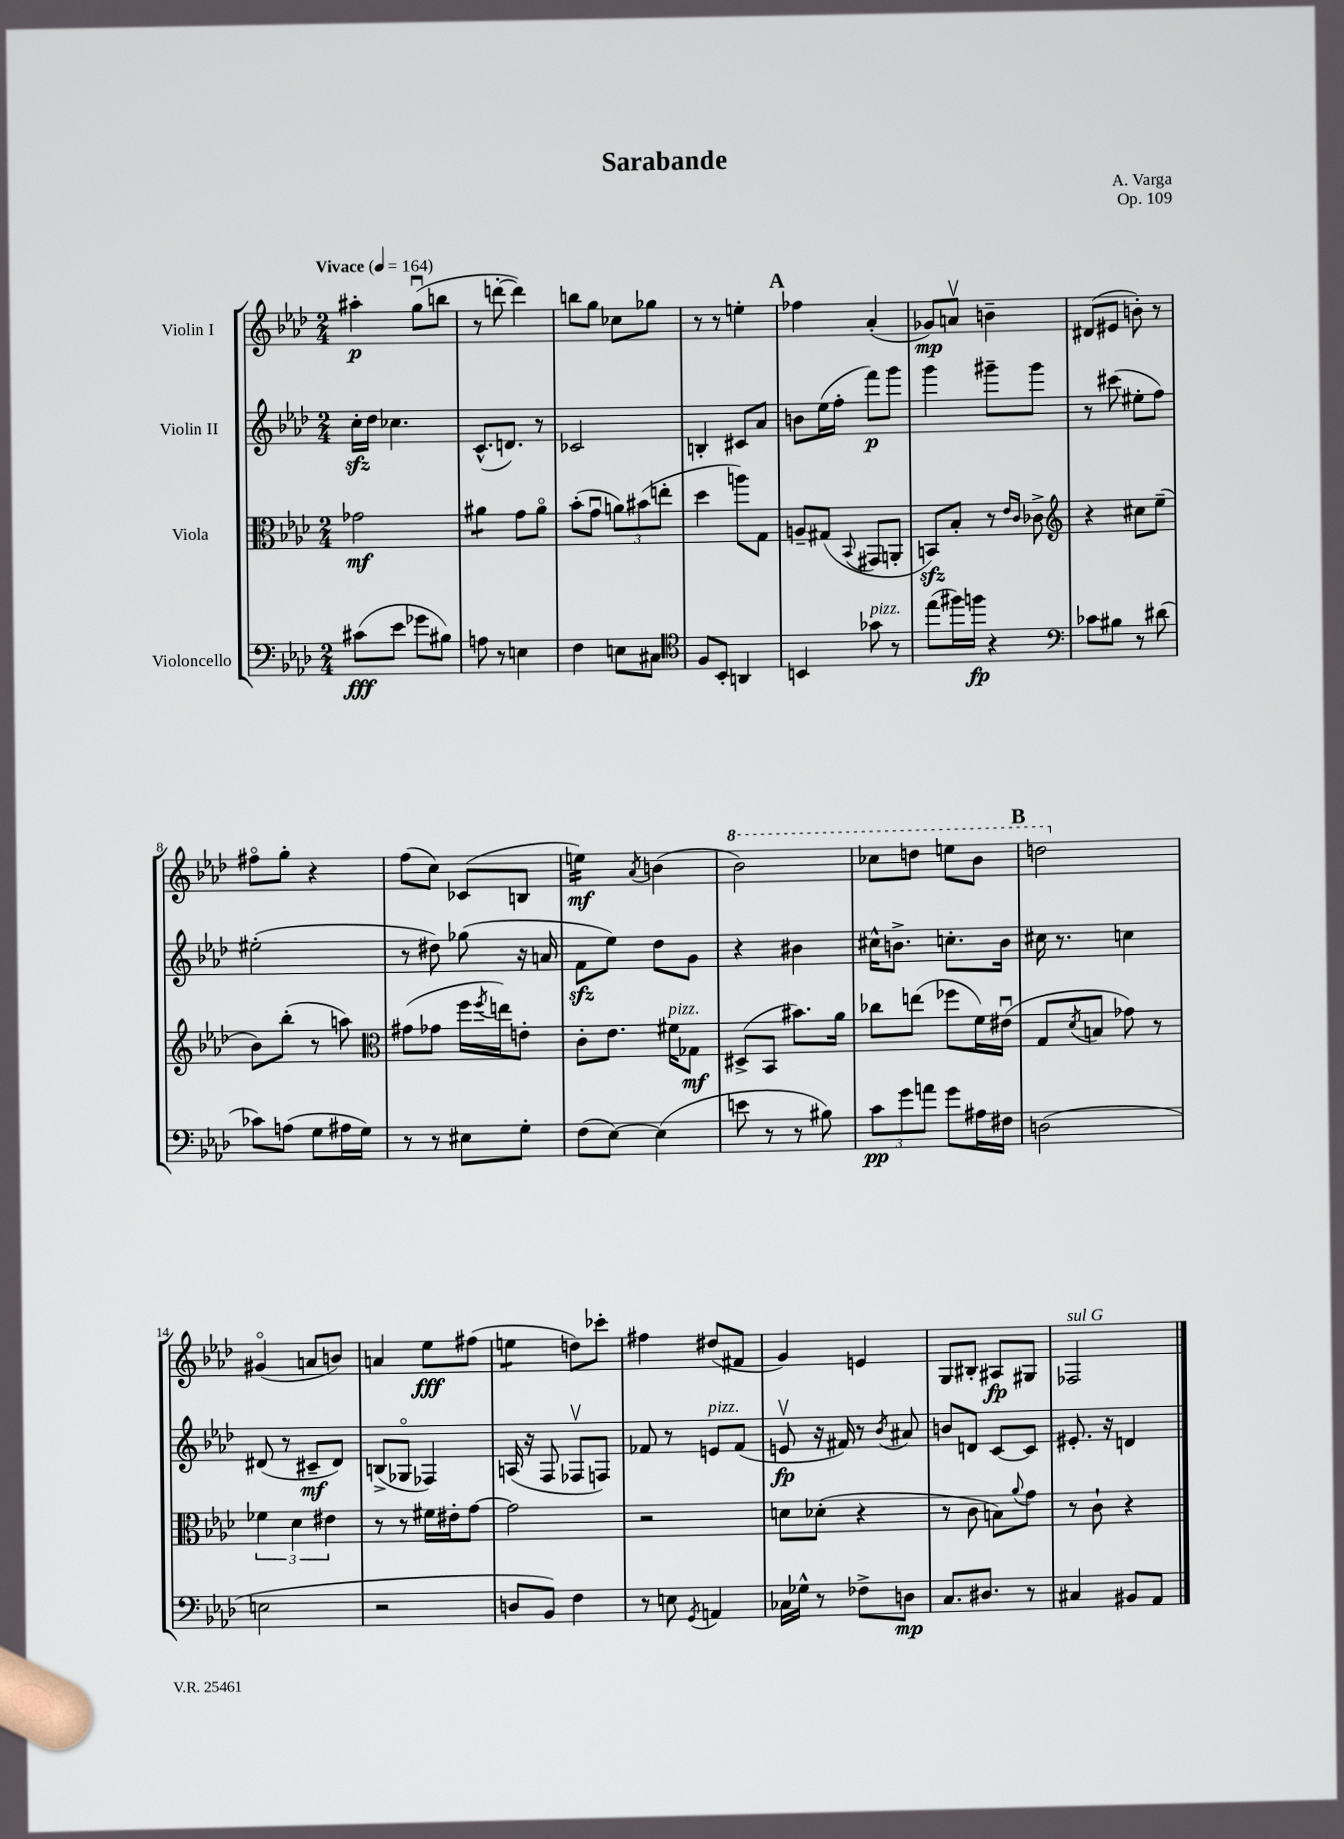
\header { title = "Sarabande" composer = "A. Varga" opus = "Op. 109" }
<<
\new StaffGroup <<
\new Staff = "s0" \with { instrumentName = "Violin I" } {
    \clef treble \key aes \major \numericTimeSignature \time 2/4 \tempo "Vivace" 4 = 164
    ais''4-.\p g''8\downbow( b''8 |
    r8 d'''8~-. d'''4) |
    b''8 g''8 ces''8 ges''8 |
    r8 r8 e''4-. |
    \mark \markup { \bold "A" } fes''4 aes'4-.( |
    ges'8\mp) a'8\upbow b'4-- |
    dis'8( eis'8 b'8-.) r8 |
    fis''8\flageolet g''8-. r4 |
    f''8( c''8) ces'8( b8 |
    e''4:16\mf) \acciaccatura { aes'8 } b'4( |
    \ottava #1 bes''2) |
    ces'''8 d'''8 e'''8 bes''8 |
    \mark \markup { \bold "B" } d'''2 \ottava #0 |
    gis'4\flageolet( a'8 b'8) |
    a'4 ees''8\fff fis''8( |
    e''4:8 d''8) ces'''8-. |
    fis''4 dis''8( fis'8 |
    g'4) e'4 |
    g8 bis8-. ais8\fp gis8 |
    fes2^\markup { \italic "sul G" } \bar "|." |
}
\new Staff = "s1" \with { instrumentName = "Violin II" } {
    \clef treble \key aes \major \numericTimeSignature \time 2/4
    c''16-.\sfz des''16 ces''4. |
    c'8.-^( d'8.) r8 |
    ces'2 |
    b4-. cis'8 aes'8 |
    \mark \markup { \bold "A" } b'8 ees''16( f''16-. f'''8\p) g'''8 |
    g'''4 gis'''8-- gis'''8 |
    r8 cis'''8( eis''8-. f''8) |
    eis''2-.( |
    r8 dis''8) ges''8( r16 a'16 |
    f'8\sfz ees''8) des''8 g'8 |
    r4 bis'4 |
    cis''16-^ b'8.-> c''8.-. b'16 |
    \mark \markup { \bold "B" } cis''16 r8. c''4 |
    dis'8( r8 cis'8--\mf dis'8) |
    b8->( ges8\flageolet fes4) |
    a16( r16 f8 fes8\upbow f8) |
    fes'8 r8 e'8^\markup { \italic "pizz." } fes'8( |
    e'8\upbow\fp r16 fis'16) r8 \acciaccatura { bes'8 } ais'8 |
    b'8 d'8 c'8~ c'8 |
    eis'8.-. r16 d'4 \bar "|." |
}
\new Staff = "s2" \with { instrumentName = "Viola" } {
    \clef alto \key aes \major \numericTimeSignature \time 2/4
    ges'2\mf |
    ais'4:8 g'8 ais'8\flageolet |
    bes'8-.( g'8\downbow \tuplet 3/2 { a'8) bis'8( e''8-. } |
    des''4 a''8) g8 |
    \mark \markup { \bold "A" } a8-- gis8( \appoggiatura { bes,8 } gis,8 a,8-. |
    b,8\sfz) bes8-. r8 \grace { ees'16 c'16 } ces'8-> |
    \clef treble r4 cis''8 ees''8--( |
    bes'8) bes''8-.( r8 a''8) |
    \clef alto gis'8( ges'8 f''16 \acciaccatura { f''8 } e''16) e'8-. |
    c'8-. ees'8. fis'16^\markup { \italic "pizz." } ges8\mf |
    dis8->( bes,8 bis'8.) aes'16 |
    ces''8 e''8( fes''8 f'16) eis'16\downbow( |
    \mark \markup { \bold "B" } g8 \acciaccatura { des'8 } b8 ges'8) r8 |
    \tuplet 3/2 { fes'4 des'4 eis'4 } |
    r8 r8 fis'16 eis'16-. g'8~ |
    g'2 |
    r2 |
    d'8 des'8-.( r4 |
    r8 c'8 b8) \appoggiatura { aes'8 } g'8 |
    r8 c'8-! r4 \bar "|." |
}
\new Staff = "s3" \with { instrumentName = "Violoncello" } {
    \clef bass \key aes \major \numericTimeSignature \time 2/4
    cis'8\fff( ees'8 ges'8 bis8) |
    a8 r8 e4 |
    f4 e8 cis8 |
    \clef tenor f8 bes,8-. a,4 |
    \mark \markup { \bold "A" } b,4 ges'8^\markup { \italic "pizz." } r8 |
    ees''8( fis''16) f''16\fp r4 |
    \clef bass ces'8 bis8 r8 dis'8( |
    ces'8) a8( g8 ais16 g16) |
    r8 r8 eis8 g8-. |
    f8( ees8~) ees4( |
    e'8 r8 r8 bis8) |
    \tuplet 3/2 { c'8\pp g'8 a'8 } g'8 ais16 fis16 |
    \mark \markup { \bold "B" } d2( |
    e2 |
    r2 |
    d8 bes,8) f4 |
    r8 e8 \acciaccatura { g,8 } a,4 |
    ces16 ges16-^ r8 fes8-> d8\mp |
    c8. dis8. r8 |
    cis4 bis,8 aes,8 \bar "|." |
}
>>
>>
